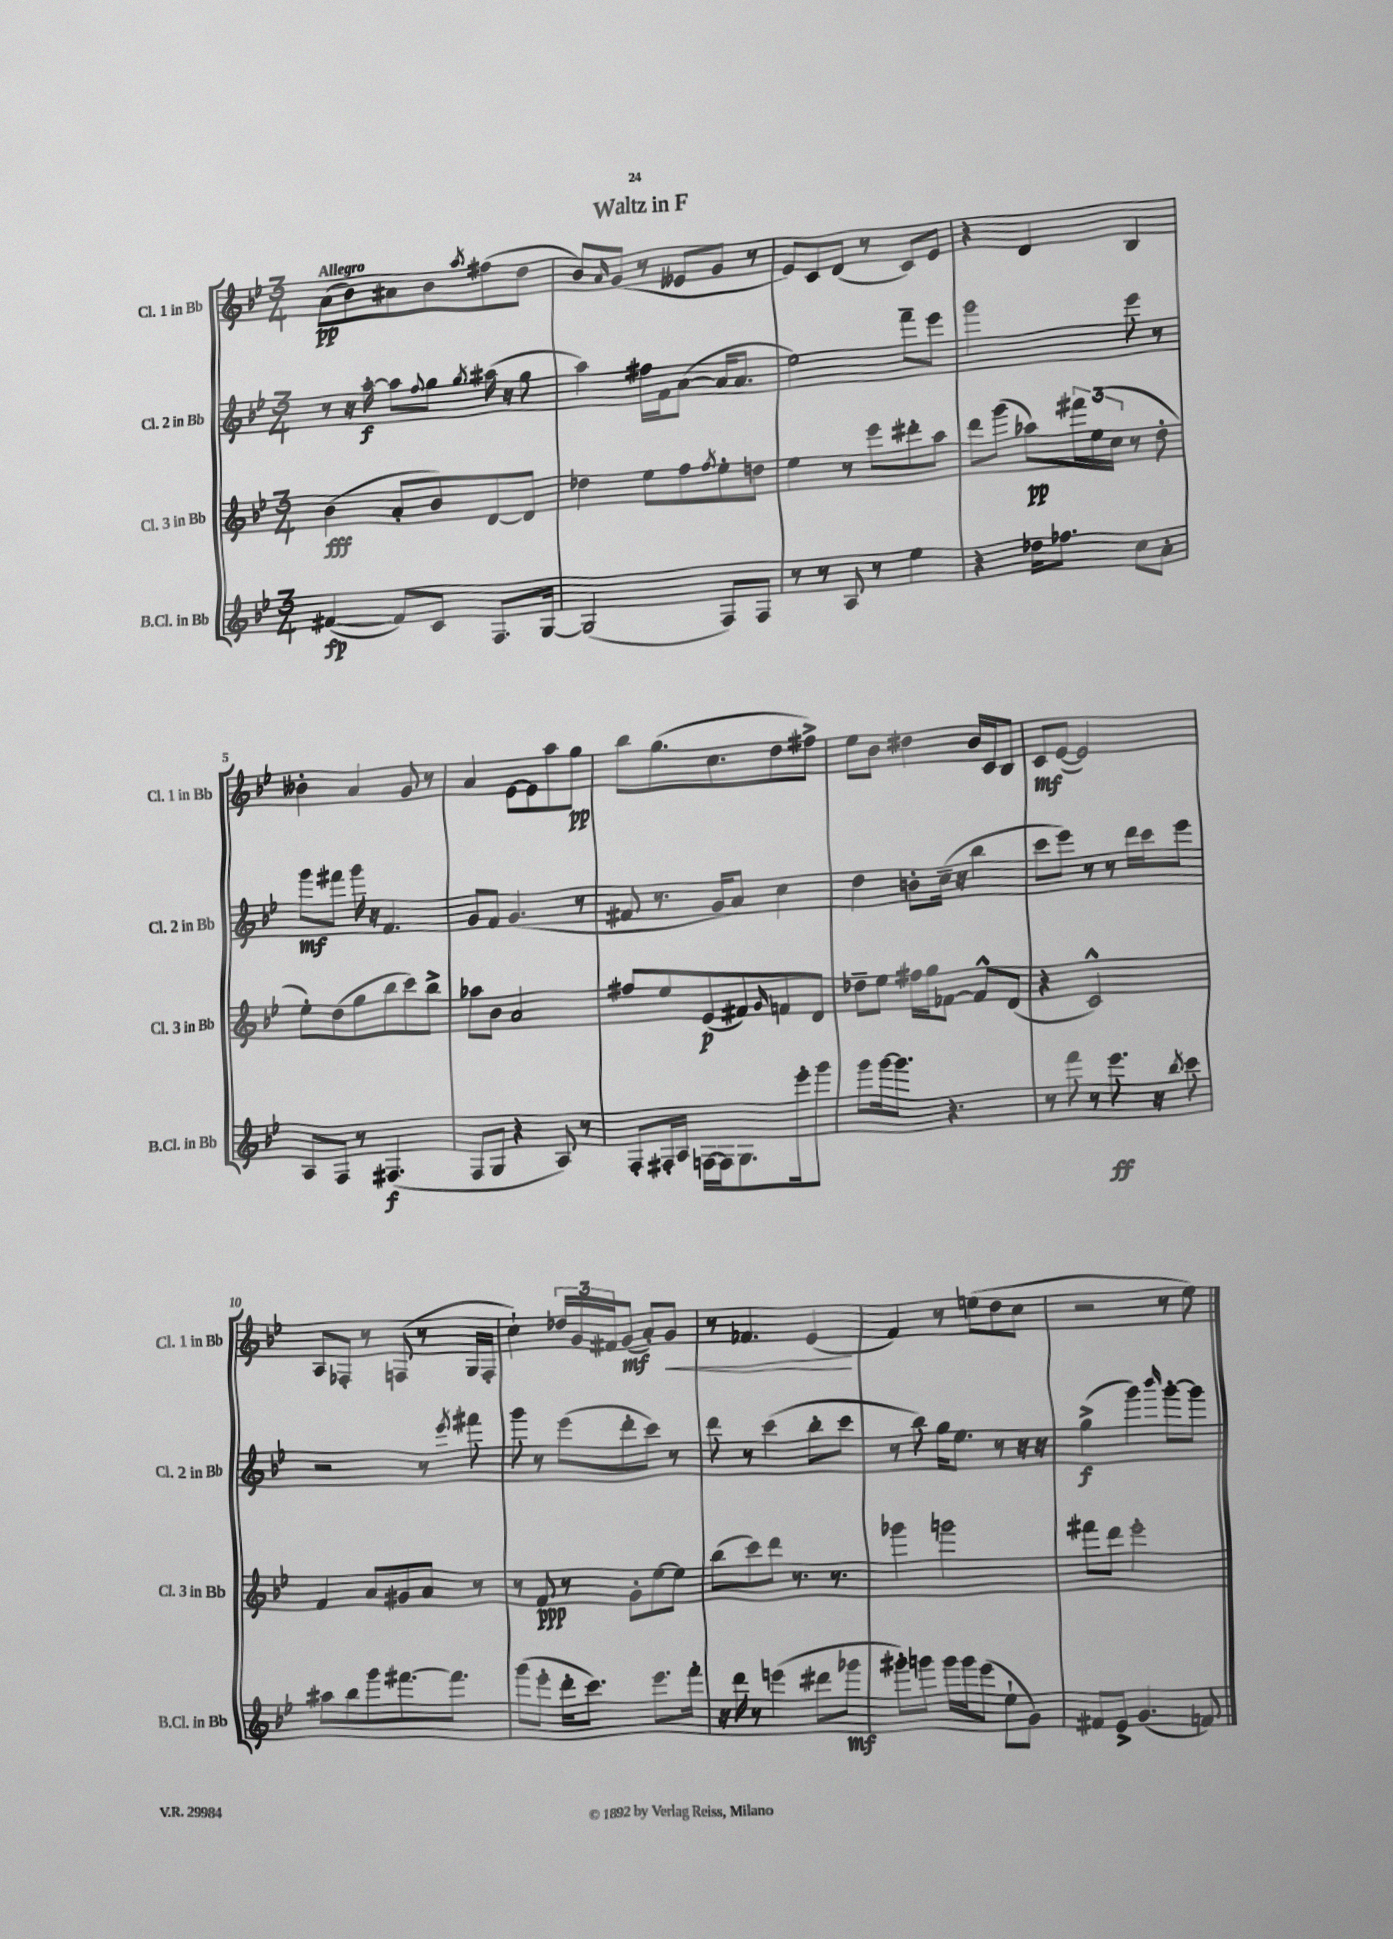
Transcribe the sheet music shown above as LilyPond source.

\header { title = "Waltz in F" }
<<
\new StaffGroup <<
\new Staff = "s0" \with { instrumentName = "Cl. 1 in Bb" shortInstrumentName = "Cl. 1 in Bb" } {
    \clef treble \key bes \major \numericTimeSignature \time 3/4 \tempo "Allegro"
    a'8\pp( bes'8) ais'8 bes'8 \acciaccatura { a''8 } fis''8( d''8 |
    bes'8) \grace { a'16 } g'8( r8 eeses'8 g'8 r8 |
    ees'8) c'8 d'8( r8 c'8) ees'8 |
    r4 d'4 bes4 |
    beses'4-. a'4 g'8 r8 |
    a'4 ees'8~ ees'8 a''8 g''8\pp |
    bes''8 g''8.( c''8. d''8 fis''8->) |
    ees''8 bes'8 dis''4 bes'16 c'16 bes8 |
    c'8\mf ees'8~( ees'2) |
    a8 fes8-. r8 f8( r8 g16 f16-. |
    c''4-!) \tuplet 3/2 { des''16 g'16 fis'16 } g'8\mf( a'8-.) g'8\< |
    r8 fes'4. ees'4\!( |
    f'4) r8 e''8( d''8 c''8 |
    r2 r8 ees''8) \bar "|." |
}
\new Staff = "s1" \with { instrumentName = "Cl. 2 in Bb" shortInstrumentName = "Cl. 2 in Bb" } {
    \clef treble \key bes \major \numericTimeSignature \time 3/4
    r8 r16 a''16~-.\f a''8 \appoggiatura { f''8 } g''8 \acciaccatura { g''8 } ais''16( r16 g''8 |
    a''4) fis''16 f'16 a'8~( a'16 a'8. |
    ees''2) f'''8-- ees'''8 |
    g'''2 ees'''8 r8 |
    g'''8\mf fis'''8 g'''16 r16 f'4. |
    g'8 f'8 g'4.( r8 |
    fis'8 r8. g'16 a'8) c''4 |
    d''4 b'8-. c''16--( r16 bes''4 |
    c'''8 ees'''8) r8 r8 d'''16 c'''16 ees'''8 |
    r2 r8 \acciaccatura { ees'''8 } fis'''8 |
    g'''8 r8 ees'''8( d'''8-. c'''8) r8 |
    d'''8 r8 c'''4( bes''8-. c'''8 |
    r8 bes''8) g''16 ees''8. r8 r16 r16 |
    g''4->\f( g'''4) \grace { bes'''16 } g'''8~-. g'''8 \bar "|." |
}
\new Staff = "s2" \with { instrumentName = "Cl. 3 in Bb" shortInstrumentName = "Cl. 3 in Bb" } {
    \clef treble \key bes \major \numericTimeSignature \time 3/4
    bes'4\fff( a'8-. bes'8) d'8~ d'8 |
    des''4 ees''8 f''8 \acciaccatura { f''8 } ees''8-. d''8 |
    ees''4 r8 ees'''8 dis'''8-. a''8 |
    d'''8 g'''8( aes''8\pp) \tuplet 3/2 { fis'''16 ees''16( c''16 } r8 d''8-. |
    ees''8-.) d''8( g''8 bes''8 c'''8) bes''8-> |
    aes''8 bes'8 a'2 |
    fis''8 ees''8 ees'8\p( fis'8) \grace { g'16 } f'8 d'8 |
    des''8-- ees''8 fis''16 g''16 fes'8~ fes'8-^ d'8( |
    r4 c'2-^) |
    f'4 a'8 gis'8 a'8 r8 |
    r8 f'8\ppp r8 g'8-. ees''8~ ees''8 |
    bes''8( c'''8) d'''8 r8. r8. |
    ges'''4 g'''2 |
    fis'''8 d'''8 ees'''2-. \bar "|." |
}
\new Staff = "s3" \with { instrumentName = "B.Cl. in Bb" shortInstrumentName = "B.Cl. in Bb" } {
    \clef treble \key bes \major \numericTimeSignature \time 3/4
    fis'4~\fp( fis'8) c'8 f8. g16~ |
    g2( f8) f8 |
    r8 r8 a8 r8 ees''4 |
    r4 des''16 fes''8. c''8 a'8-. |
    a8 f8 r8 fis4.\f( |
    f8 g8 r4 a8) r8 |
    f8-. fis16-. a16 f16~ f16 g8. ees'''16-. g'''8 |
    g'''8 g'''16~ g'''8. r4. |
    r8 f'''8 r8 ees'''8.\ff r16 \acciaccatura { bes''8 } c'''8 |
    ais''8 bes''8 g'''8 fis'''8.~ fis'''8. |
    g'''8( ees'''8-. d'''16-. c'''8.) ees'''8. f'''16-. |
    r16 d'''16 r8 e'''4( dis'''8 ges'''8\mf |
    gis'''8-.) g'''8 g'''16 g'''16 ees'''8( ees''8-! g'8) |
    fis'8 ees'8-> g'4.( f'8) \bar "|." |
}
>>
>>
